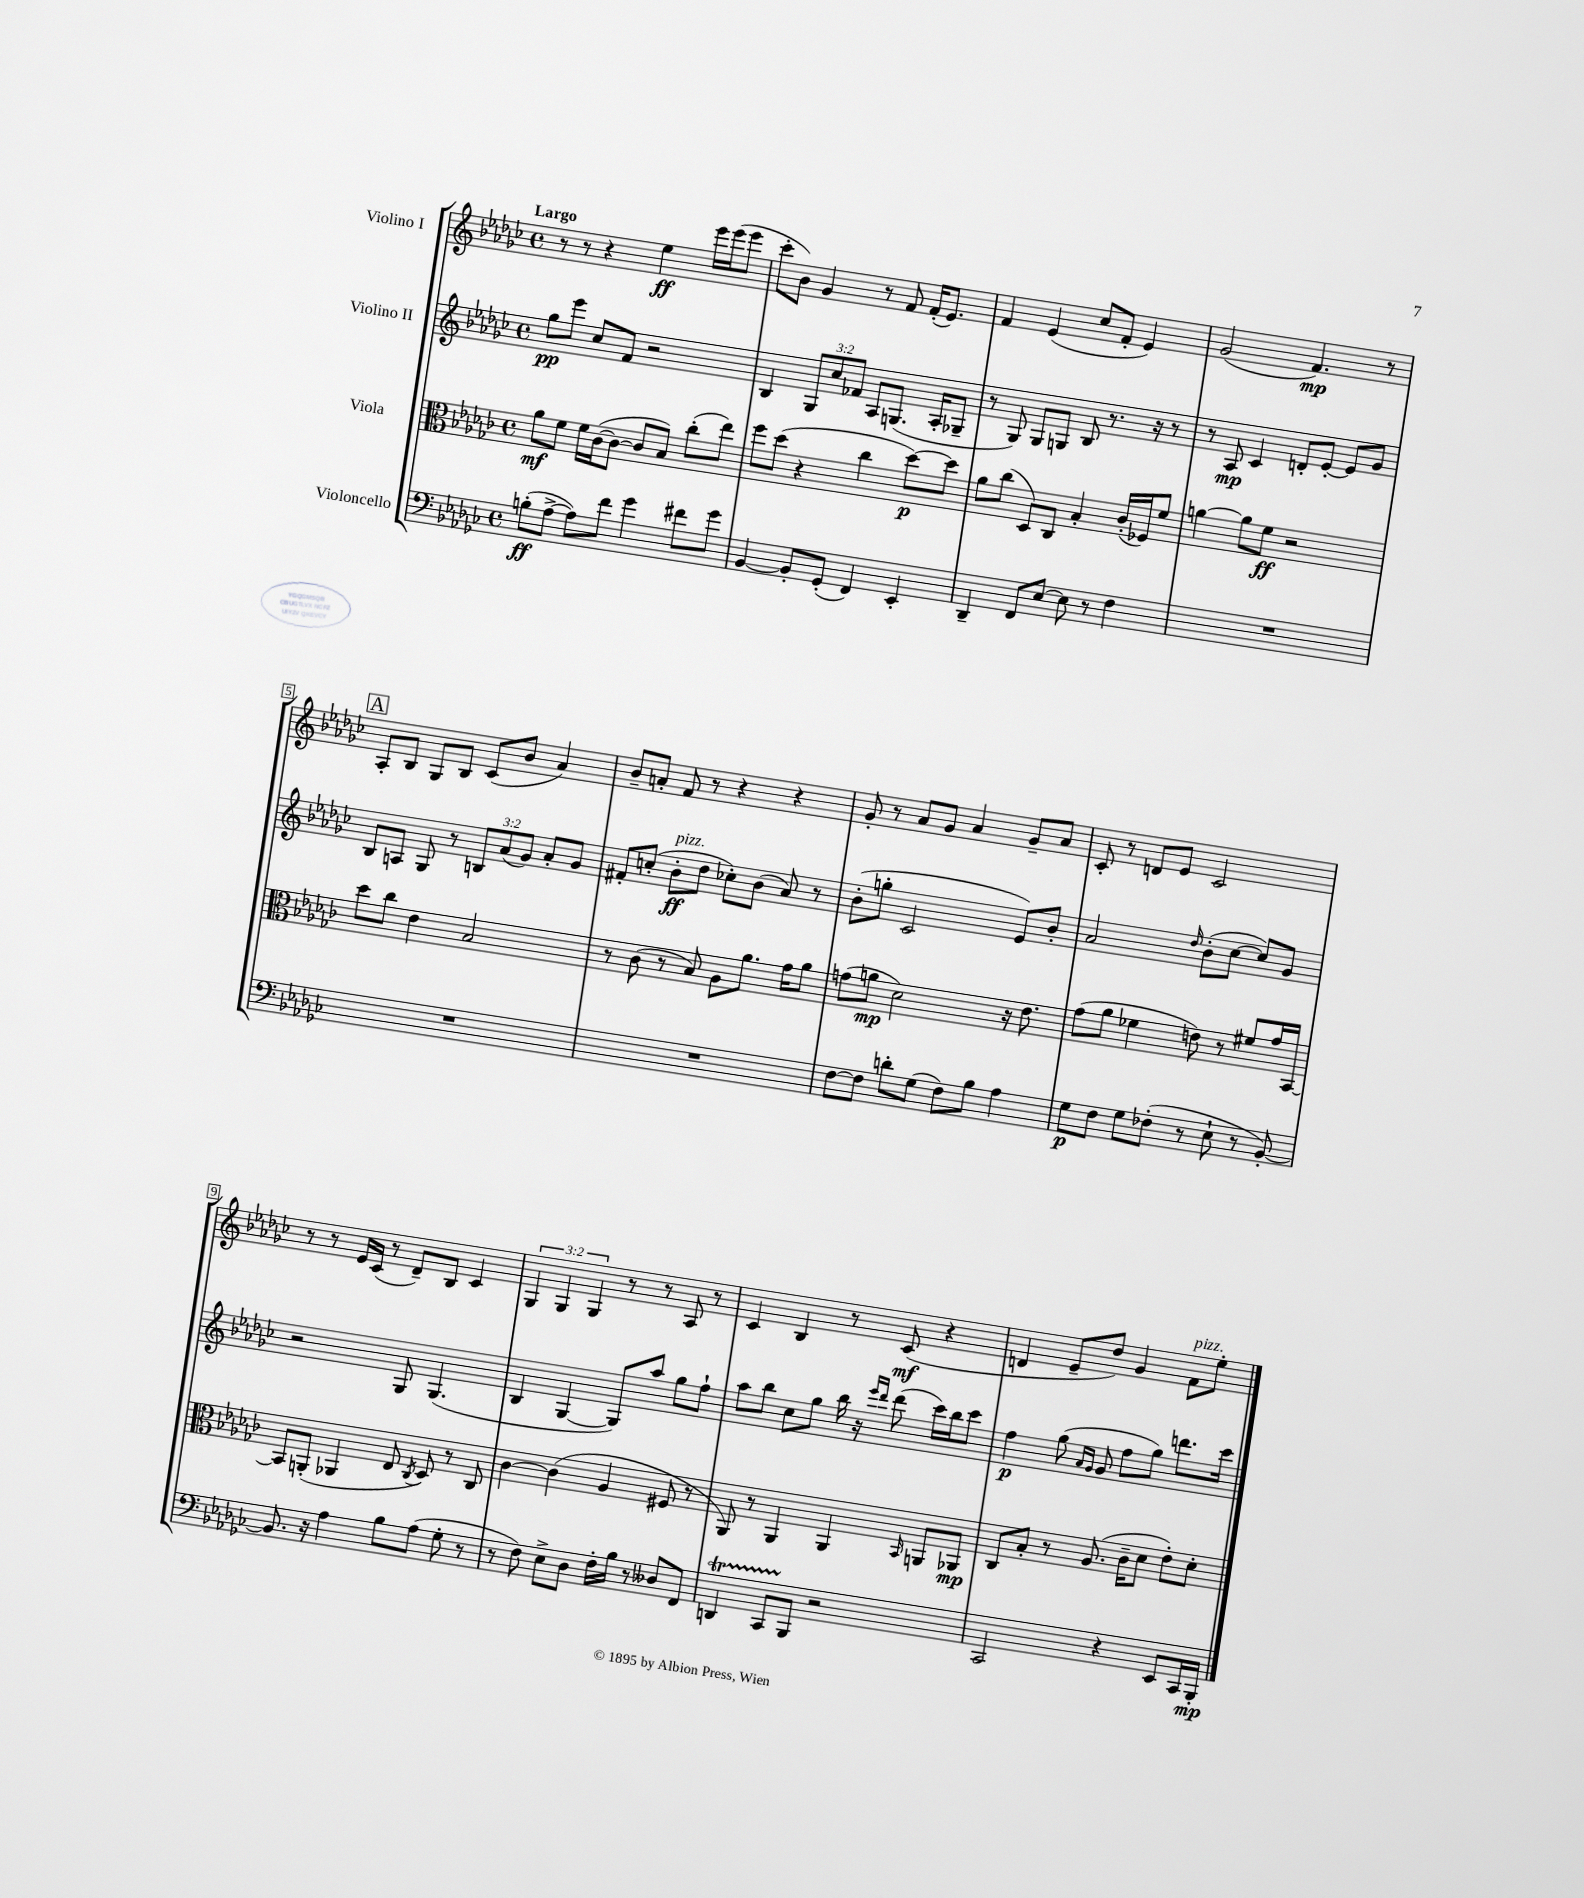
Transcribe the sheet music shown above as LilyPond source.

<<
\new StaffGroup <<
\new Staff = "s0" \with { instrumentName = "Violino I" } {
    \clef treble \key ges \major \defaultTimeSignature \time 4/4 \override Staff.TupletNumber.text = #tuplet-number::calc-fraction-text \tempo "Largo"
    \autoBeamOff r8 r8 r4 ees''4\ff ees'''16[ ees'''16( ees'''8] |
    ces'''8[-. bes'8]) ges'4 r8 f'8 f'16[-.( ees'8.]) |
    f'4 ees'4( ces''8[ f'8]-. ees'4) |
    ges'2( f'4.\mp) r8 |
    \mark \markup { \box "A" } aes8[-. bes8] ges8[ bes8] ces'8[( bes'8] aes'4) |
    bes'8[-- a'8]-. f'8 r8 r4 r4 |
    ges'8-. r8 aes'8[ ges'8] aes'4 ges'8[-- aes'8] |
    ces'8-. r8 d'8[ ees'8] ces'2 |
    r8 r8 ees'16[ ces'16]( r8 des'8[--) bes8] ces'4 |
    \tuplet 3/2 { ges4 ges4 ges4 } r8 r8 aes8 r8 |
    ces'4 bes4 r8 ces'8\mf( r4 |
    d'4 ees'8[-- des''8]) ges'4 f'8[^\markup { \italic "pizz." } ees''8]-. \bar "|." |
}
\new Staff = "s1" \with { instrumentName = "Violino II" } {
    \clef treble \key ges \major \defaultTimeSignature \time 4/4 \override Staff.TupletNumber.text = #tuplet-number::calc-fraction-text
    \autoBeamOff ges''8[\pp ees'''8] ces''8[ f'8] r2 |
    bes4 \tuplet 3/2 { ges8[ ces''8 fes'8] } aes8[ g8.]( aes16[-. ges8]-- |
    r8 ges8) ges8[ g8] bes8 r8. r16 r8 |
    r8 aes8\mp ces'4 d'8[-. ees'8]~-. ees'8[ ges'8] |
    \mark \markup { \box "A" } bes8[ a8] ges8 r8 \tuplet 3/2 { b8[ aes'8( ges'8]) } aes'8[-. ges'8] |
    fis'8[-. c''8]-.( bes'8[-.\ff^\markup { \italic "pizz." } des''8] ces''8[-.) bes'8]( aes'8) r8 |
    bes'8[-.( g''8]-. ces'2 ees'8[) bes'8]-. |
    aes'2 \grace { des''16 } bes'8[-.( ces''8]~ ces''8[) ges'8] |
    r2 ges8 ges4.( |
    bes4 ges4~ ges8[) aes''8] ges''8[ f''8]-! |
    aes''8[ bes''8] ces''8[ ges''8] bes''16 r16 \grace { ees'''16[ des'''16] } des'''8( ces'''16[) bes''16 ces'''8] |
    f''4\p ges''8( \grace { aes'16[ ges'16] } ges'8 f''8[ ges''8]) d'''8.[ ces'''16] \bar "|." |
}
\new Staff = "s2" \with { instrumentName = "Viola" } {
    \clef alto \key ges \major \defaultTimeSignature \time 4/4
    \autoBeamOff aes'8[\mf f'8] f'16[ ces'16~( ces'8]~ ces'8[ bes8]) ces''8[-.( ees''8]) |
    f''8[ des''8]( r4 ces''4 des''8[~\p) des''8] |
    aes'8[ ces''8]( des8[) ces8] bes4-. ces'16[-.( fes16) f'8] |
    a'4~ a'8[ f'8]\ff r2 |
    \mark \markup { \box "A" } des''8[ ces''8] ees'4 bes2 |
    r8 ces'8( r8 bes8) aes8[ aes'8.] ges'16[ aes'8] |
    g'8[( a'8]\mp des'2) r16 ees'8. |
    ges'8[( aes'8] fes'4 e'8) r8 fis'8[ ges'16 bes,16]~ |
    bes,8[ a,8]-.( aes,4 ees8 \acciaccatura { ces8 } des8) r8 ces8 |
    ces'4~ ces'4( aes4 fis8 r8 |
    aes,8) r8 aes,4 aes,4 \grace { bes,16 } a,8[ aes,8]\mp |
    ces8[ bes8]-. r8 aes8.( ces'16[-- des'8] ees'8[-.) des'8]-. \bar "|." |
}
\new Staff = "s3" \with { instrumentName = "Violoncello" } {
    \clef bass \key ges \major \defaultTimeSignature \time 4/4
    \autoBeamOff b8[-.\ff( aes8]~-> aes8[) f'8] ges'4 fis'8[ ges'8] |
    bes,4~ bes,8[-. ges,8]-.( f,4) ees,4-. |
    des,4-- f,8[ ees8]~ ees8 r8 f4 |
    R1 |
    \mark \markup { \box "A" } R1 |
    R1 |
    f8[~ f8] d'8[-. ges8]( f8[) bes8] aes4 |
    ges8[\p f8] ges8[ fes8]-.( r8 ees8-! r8 bes,8~-.) |
    bes,8. r16 aes4 bes8[ aes8]( ges8-. r8 |
    r8 f8) ees8[-> des8] f16[-. bes16] r8 deses8[ f,8] |
    d,4\startTrillSpan ces,8[ bes,,8]\stopTrillSpan r2 |
    ces,2 r4 ees,8[ ces,16 bes,,16]-.\mp \bar "|." |
}
>>
>>
\layout { \context { \Score \override BarNumber.stencil = #(make-stencil-boxer 0.1 0.3 ly:text-interface::print) } }
